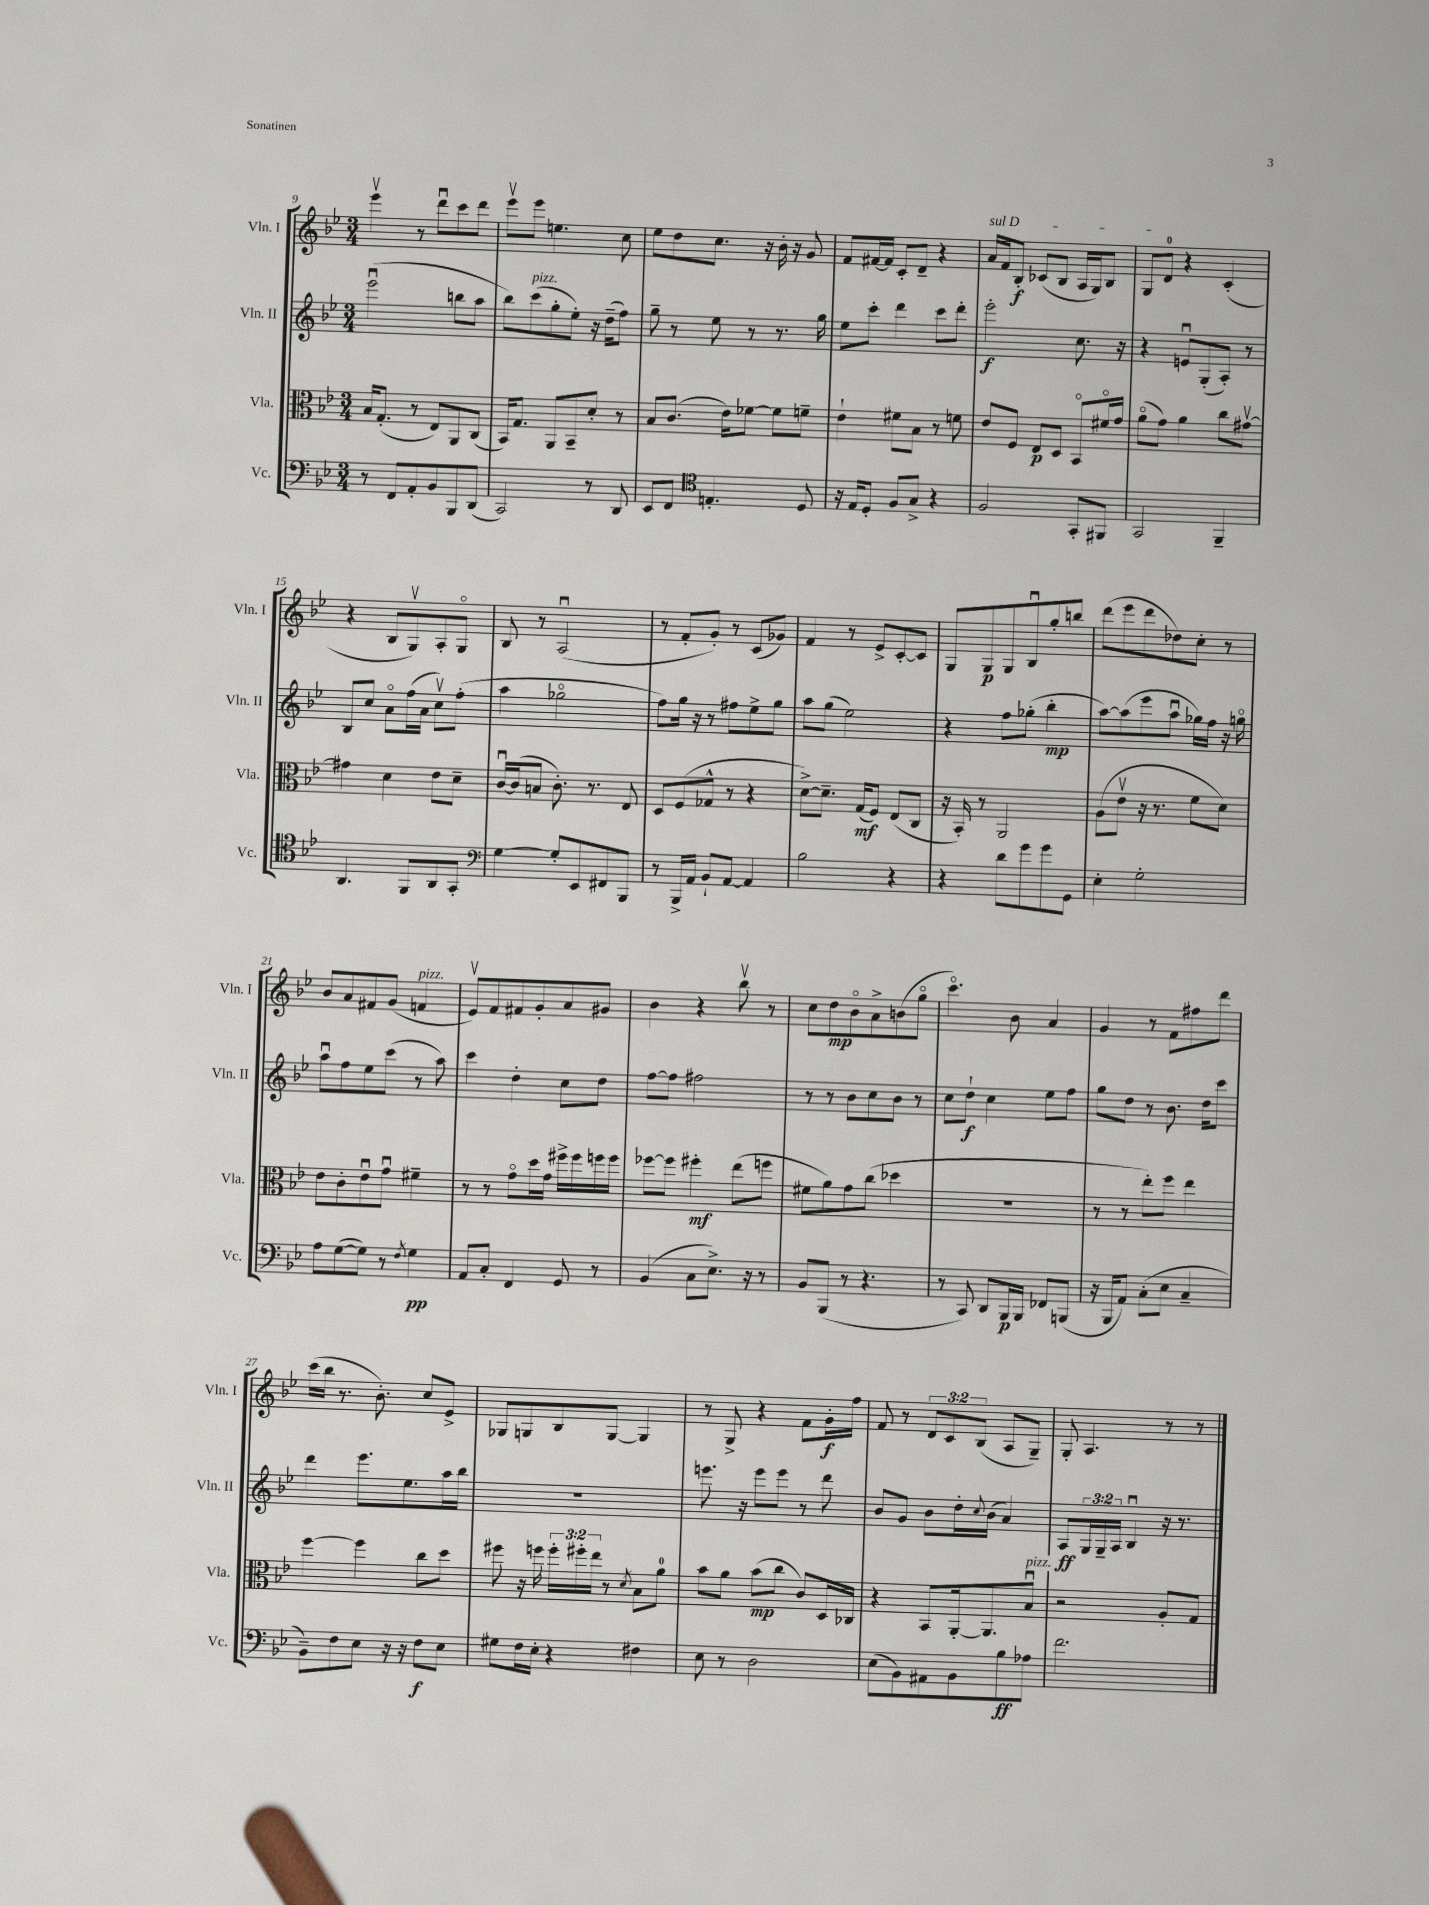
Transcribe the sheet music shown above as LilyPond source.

<<
\new StaffGroup <<
\new Staff = "s0" \with { instrumentName = "Vln. I" shortInstrumentName = "Vln. I" } {
    \clef treble \key bes \major \numericTimeSignature \time 3/4 \override Staff.TupletNumber.text = #tuplet-number::calc-fraction-text
    ees'''4\upbow r8 d'''8\downbow c'''8 d'''8 |
    ees'''8\upbow ees'''8 e''4. c''8 |
    ees''8 d''8 c''8. r16 bes'16-. r16 g'8 |
    f'8 fis'16~ fis'16 c'8-. d'8-- r4 |
    \once \override TextSpanner.bound-details.left.text = \markup { \italic "sul D" } a'16\startTextSpan f'16 bes8-.\f ces'8( bes8 a16 g16) bes8 |
    g8 d'8-0\stopTextSpan r4 c'4-.( |
    r4 bes8 g8\upbow) a8-. g8\flageolet |
    bes8 r8 a2\downbow( |
    r8 f'8-. g'8-.) r8 c'8( ges'8) |
    f'4 r8 ees'8-> c'8~-. c'8 |
    g8 g8\p g8 bes8\downbow g''8-. b''8 |
    d'''8( ees'''8 d'''8 des''8) c''8-. r8 |
    bes'8 a'8 fis'8 g'8( f'4^\markup { \italic "pizz." } |
    ees'8\upbow) f'8 fis'8 g'8-. a'8 gis'8 |
    bes'4 r4 bes''8\upbow r8 |
    c''8 d''8\mp bes'8\flageolet a'8-> b'8( g''8\flageolet |
    c'''4.\flageolet) bes'8 a'4 |
    g'4 r8 f'8 fis''8 d'''8 |
    c'''16( bes''16 r8. bes'8.-.) c''8 ees'8-> |
    ges8 g8 bes8 g8~ g4 |
    r8 g8-> r4 f'8 g'16-.\f f''16 |
    f'8 r8 \tuplet 3/2 { d'8 c'8 bes8( } a8 g8--) |
    g8-. a4. r8 r8 \bar "|." |
}
\new Staff = "s1" \with { instrumentName = "Vln. II" shortInstrumentName = "Vln. II" } {
    \clef treble \key bes \major \numericTimeSignature \time 3/4 \override Staff.TupletNumber.text = #tuplet-number::calc-fraction-text
    ees'''2\downbow( b''8 a''8 |
    bes''8) c'''8^\markup { \italic "pizz." }( g''8-. ees''8-.) r16 d''16--( f''8) |
    g''8-- r8 ees''8 r8 r8. g''16 |
    ees''8 c'''8-. d'''4 c'''8 d'''8-. |
    ees'''2-.\f c''8. r16 |
    r4 e'8\downbow g8-.( a8-.) r8 |
    bes8 c''8 a'8\flageolet f''16( a'16 c''8\upbow) f''8-.( |
    a''4 ges''2\flageolet |
    f''8) g''16 r16 r8 fis''8 ees''8-> g''8 |
    a''8 g''8( ees''2) |
    r4 f''8 ges''8-.( bes''4-.\mp |
    a''8~) a''8( ees'''8 a''8\downbow ges''16) f''16 r16 g''16\flageolet |
    a''8\downbow f''8 ees''8 c'''8( r8 a''8) |
    c'''4 d''4-. c''8 d''8 |
    f''8~ f''8 fis''2 |
    r8 r8 bes'8 c''8 bes'8 r8 |
    c''8 d''8-!\f c''4 ees''8 f''8 |
    g''8 d''8 r8 bes'8. d''16 c'''8 |
    d'''4 ees'''8. ees''8. a''16 bes''16 |
    R2. |
    e'''8. r16 e'''8 e'''8 r8 d'''8 |
    bes'8 g'8 bes'8 d''16-. \appoggiatura { c''8 } bes'16( a'4) |
    a8\ff \tuplet 3/2 { g16 g16-- a16 } bes4\downbow r16 r8. \bar "|." |
}
\new Staff = "s2" \with { instrumentName = "Vla." shortInstrumentName = "Vla." } {
    \clef alto \key bes \major \numericTimeSignature \time 3/4 \override Staff.TupletNumber.text = #tuplet-number::calc-fraction-text
    bes16 g8.-.( r8 ees8) a,8 c8( |
    bes,16) g8. a,8 bes,8-- d'8-. r8 |
    bes8 c'8.( ees'16) fes'8~ fes'8 f'8-- |
    ees'4-! fis'8 bes8 r8 f'8 |
    ees'8 f8 ees8\p d8 bes,8\flageolet fis'16\flageolet g'16 |
    a'8\flageolet( g'8) a'4 c''8 gis'8~\upbow |
    gis'4 d'4 ees'8 d'8-- |
    c'16~\downbow c'16( b8 c'8.-.) r8. ees8 |
    d8 f8( ges8-^ r8 r4 |
    d'8~->) d'8.-- g16\mf( f8) ees8( c8 |
    r16 bes,16-.) r8 a,2 |
    a8( ees'8\upbow r16 r8. f'8 d'8) |
    ees'8 c'8-. ees'8\downbow g'8\downbow fis'4-- |
    r8 r8 g'8\flageolet d''16 g'16 fis''16-> fis''16 f''16 f''16 |
    fes''8~ fes''8 fis''4-.\mf ees''8( f''8 |
    fis'8 a'8) g'8 c''8( des''4 |
    R2. |
    r8 r8 ees''8-.) f''8 ees''4 |
    f''4~ f''4 c''8 d''8 |
    fis''8 r16 f''16 \tuplet 3/2 { f''16-. fis''16-. ees''16 } r8 \acciaccatura { d'8 } bes8 a'8-0 |
    bes'8 a'8 bes'8\mp( c''8 c'8) d16 ces16 |
    r4 bes,8 a,16~-. a,8. bes8\downbow^\markup { \italic "pizz." } |
    r2 a8-. g8 \bar "|." |
}
\new Staff = "s3" \with { instrumentName = "Vc." shortInstrumentName = "Vc." } {
    \clef bass \key bes \major \numericTimeSignature \time 3/4
    r8 f,8 a,8-. bes,8 bes,,8 d,8( |
    c,2) r8 d,8 |
    ees,8 f,8 \clef tenor e4.-. d8 |
    r16 ees16 d8-. f8 g8-> r4 |
    f2 g,8-. fis,8 |
    g,2 f,4-- |
    a,4. f,8 a,8 g,8-. |
    \clef bass g4~ g8-. ees,8 fis,8 bes,,8 |
    r8 bes,,16-> a,16 bes,8-! a,8~ a,4 |
    bes2 r4 |
    r4 d'8 g'8 g'8 g,8 |
    ees4-. g2-. |
    a8 g8~( g8) r8 \acciaccatura { f8 } g4\pp |
    a,8 c8-. f,4 g,8 r8 |
    bes,4( c8 ees8.->) r16 r8 |
    bes,8 bes,,8( r8 r4. |
    r8 c,8) d,8 bes,,16\p bes,,16 fes,8 b,,8( |
    r16 bes,,16 a,8) c8-.( ees8 c4-- |
    bes,8--) f8 ees8 r16 r16 f8\f ees8 |
    gis8 f16 ees16-. r4 fis4 |
    ees8 r8 d2 |
    ees8( bes,8) ais,8 bes,8 bes8\ff aes8 |
    f'2. \bar "|." |
}
>>
>>
\layout { \context { \Score currentBarNumber = #9 } }
